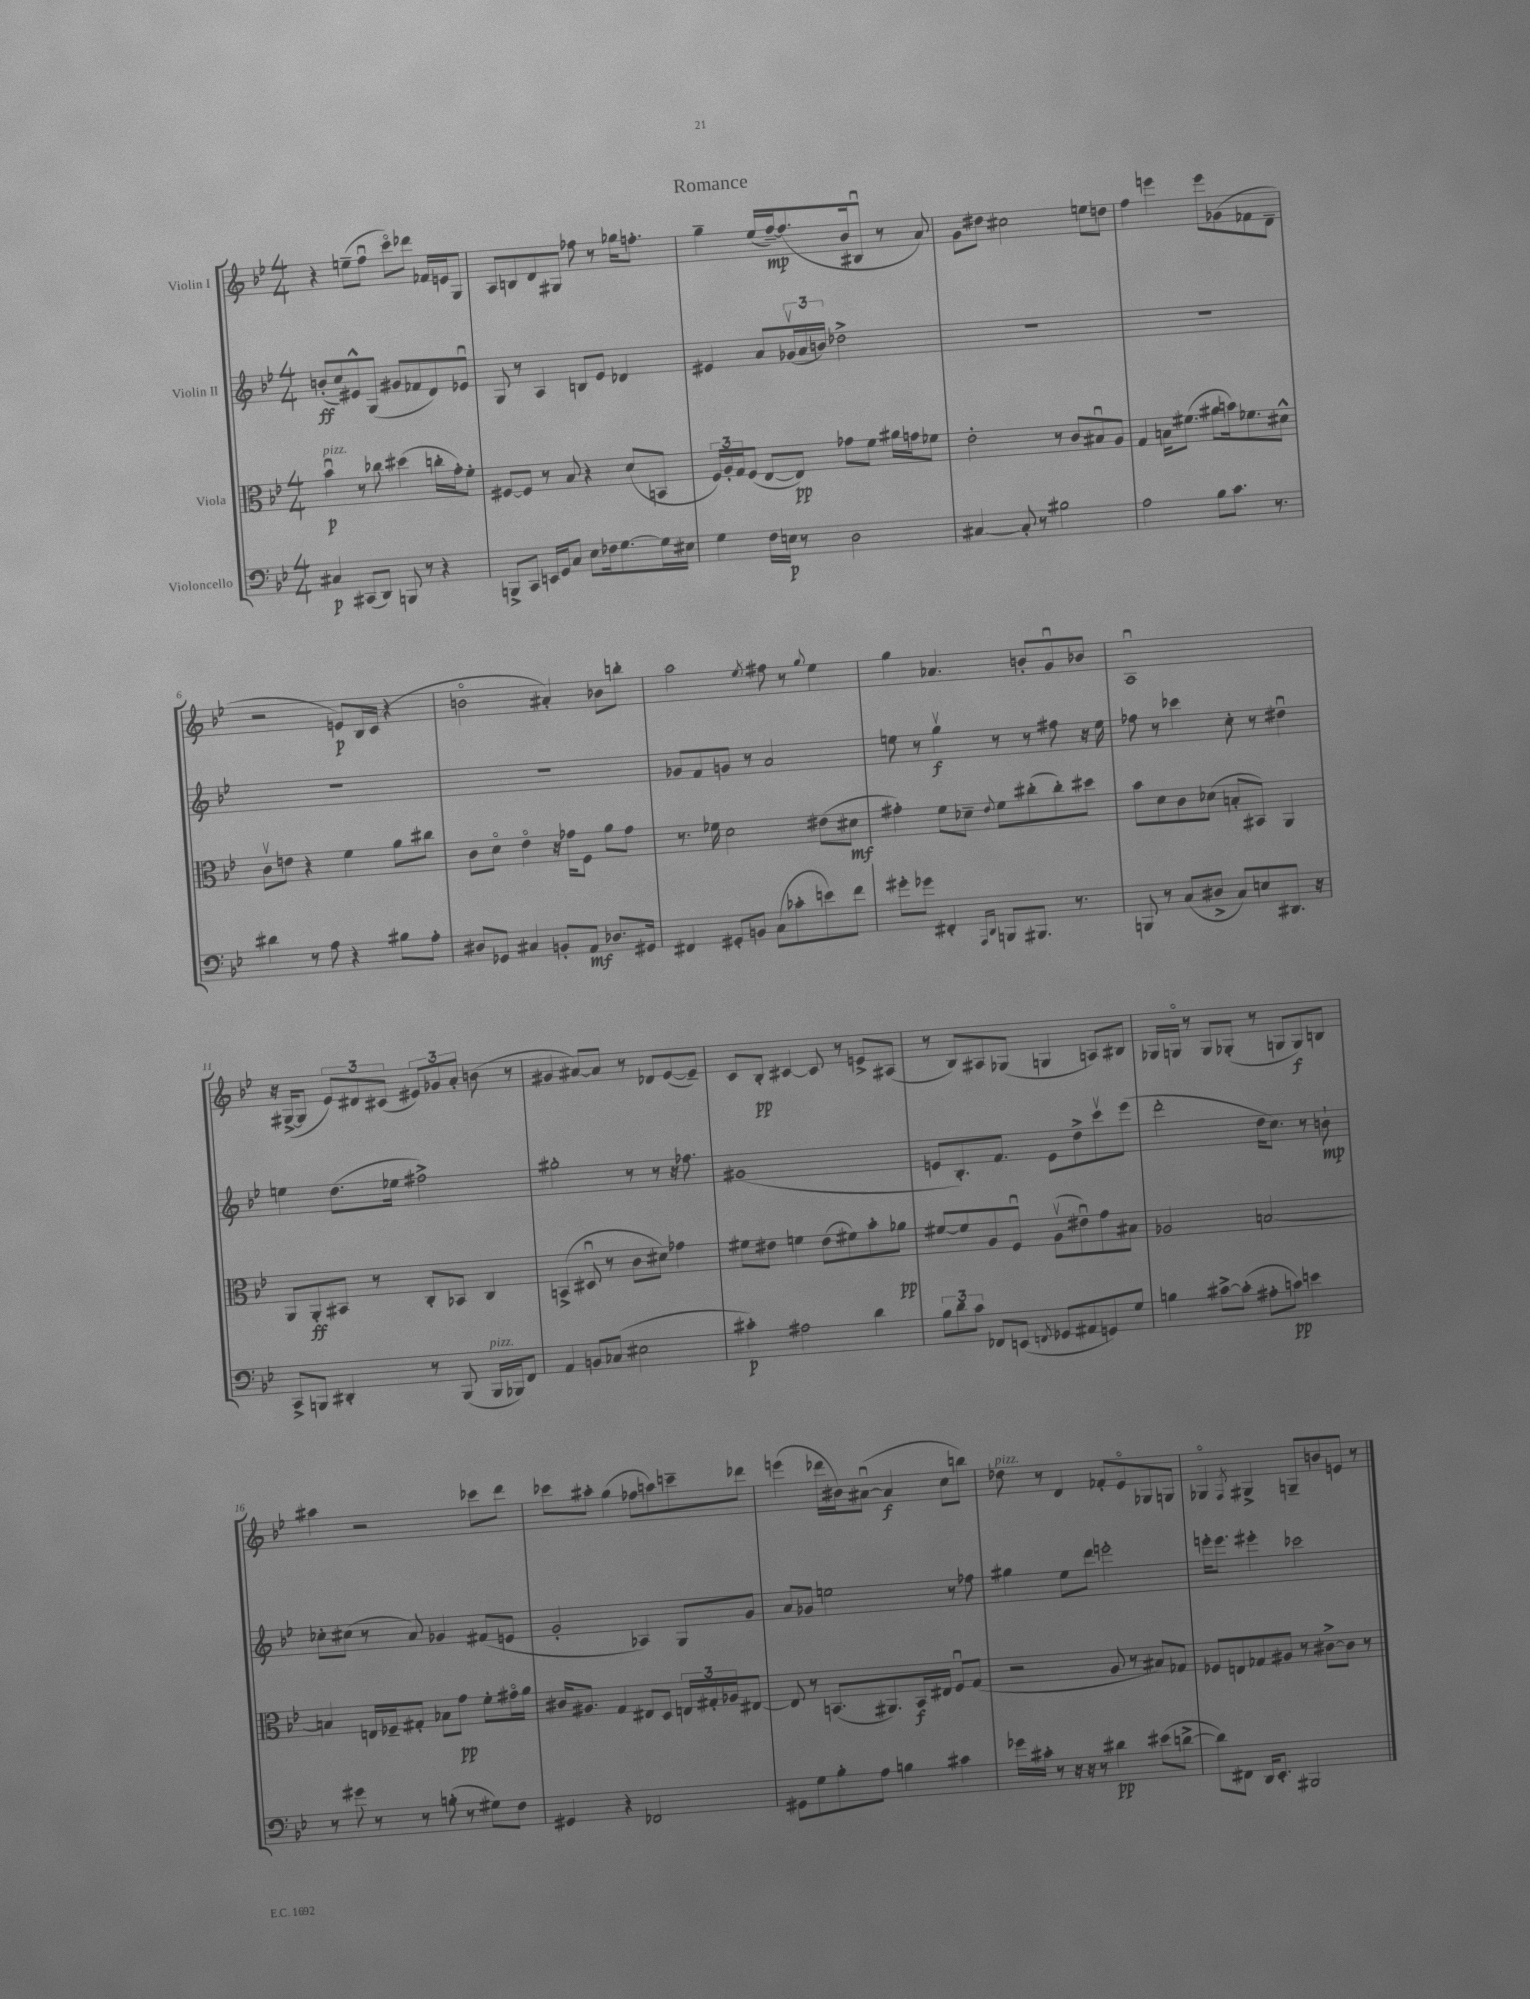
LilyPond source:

\header { title = "Romance" }
<<
\new StaffGroup <<
\new Staff = "s0" \with { instrumentName = "Violin I" } {
    \clef treble \key bes \major \numericTimeSignature \time 4/4
    r4 e''8--( f''8\downbow c'''8\flageolet) des'''8 fes'16 e'16 g8 |
    a8 b8 d'8 gis8 fes''8 r8 ges''16 f''8.-. |
    g''4-- ees''16( f''16~--\mp) f''8.( bes'16 bis8\downbow r8 a'8) |
    g'8 dis''8 cis''2 e''8 d''8 |
    f''4 e'''4 e'''8 ges'8( fes'8 d'8-- |
    r2 e'8\p) bes16 c'16( r4 |
    b'2\flageolet ais'4-.) bes'8 b''8-. |
    a''2 \acciaccatura { ees''8 } fis''8 r8 \appoggiatura { g''8 } ees''4 |
    g''4 aes'4. b'8-. g'8\downbow bes'8 |
    a1\downbow |
    r16 gis16~->( gis8 \tuplet 3/2 { ees'8) dis'8 cis'8( } \tuplet 3/2 { eis'8) ges'8 a'8-. } b'8( r8 |
    gis'4 ais'8~) ais'8 r8 des'8 ees'8~( ees'8--) |
    c'8 bes8-.\pp cis'4~ cis'8 r8 e'8-> ais8( |
    r8 bes8) ais8 ges8( g4 a8) bis8 |
    ges16 g16\flageolet r8 g8 ges8-.( r8 g8 g8\f) b8 |
    ais''4 r2 ces'''8 d'''8 |
    ces'''8 ais''8-. g''4( fes''8 a''8) c'''8-- des'''8 |
    e'''4( des'''16 bis'16) ais'8~\downbow( ais'4\f c''8 b''8) |
    des''8^\markup { \italic "pizz." } r8 d'4 fes'8-. ees'8\flageolet ges8 g8 |
    ges4\flageolet \acciaccatura { f8 } gis4-> g8-- b'8 e'8 r8 \bar "|." |
}
\new Staff = "s1" \with { instrumentName = "Violin II" } {
    \clef treble \key bes \major \numericTimeSignature \time 4/4
    b'8-.\ff( c''8) eis'8-^ g8( gis'8 fes'8 d'8) ees'8\downbow |
    g8 r8 a4 b8 ees'8 des'4 |
    eis'4 a'8 \tuplet 3/2 { ges'16\upbow( a'16 b'16) } des''2-> |
    R1 |
    R1 |
    R1 |
    R1 |
    ges'8 f'8 g'8 r8 a'2 |
    e''8 r8 g''4\upbow\f r8 r8 fis''8 r16 e''16 |
    fes''8 r8 ces'''4 c''8-. r8 dis''4\downbow |
    e''4 d''8.( ees''16 fis''2->) |
    gis''2-. r8 r8 r16 fes''8. |
    gis'1( |
    e'8 bes8.-.) f'8. e'8 d''8-> c'''8\upbow ees'''8( |
    d'''2-. d''16 c''8.) r8 b'8-!\mp |
    ces''8-. cis''8( r8 a'8) ges'4 fis'8( e'8 |
    g'2-. aes4) g8 g'8 |
    a'8 ges'8 e''2 r8 fes''8 |
    gis''4 ees''8 d'''8 e'''2-. |
    e'''16-. e'''8. eis'''4-. ces'''2 \bar "|." |
}
\new Staff = "s2" \with { instrumentName = "Viola" } {
    \clef alto \key bes \major \numericTimeSignature \time 4/4
    bes'4\downbow\p^\markup { \italic "pizz." } r8 ces''8 dis''4( c''16-. g'16-.) f'8-. |
    fis8~ fis8 r8 bes8 r4 d'8( b,8 |
    \tuplet 3/2 { f16) a16-. g16 } f8( ees8~ ees8\pp) ges'8 f'8 ais'16 g'16 fes'8 |
    ees'2-. r8 c'8 bis8\downbow a8 |
    g4 b16 fis'8.( ais'8 b'16) fes'8. dis'8-^ |
    c'8\upbow e'8 r4 f'4 a'8 cis''8 |
    c'8 d'8\flageolet ees'4\flageolet r16 ges'16 f8 a'8 ges'8 |
    r8. fes'16 d'2 eis'8( dis'8\mf |
    gis'4-.) f'8 des'8-- \appoggiatura { ees'8 } f'8 cis''8-.( cis''8-.) dis''8 |
    bes'8 d'8 c'8 des'8( b8-. bis,8) a,4 |
    a,8 a,8-.\ff bis,8 r8 c8-. bes,8 c4 |
    b,4->( dis8\downbow r8 c'8 dis'8) ges'4 |
    fis'8 eis'8 f'4 eis'8( fis'8) bes'8-. aes'8\pp |
    fis'8~ fis'8 a8 f8\downbow a8\upbow( eis'8\downbow) g'8 bis8 |
    aes2 b2~ |
    b4 e16 fes16-- gis8-. bes8 g'8\pp f'8-. gis'16\flageolet a'16 |
    cis'16 ais8. g4 eis8 d8 \tuplet 3/2 { e16 gis16-. aes16 } eis8~ |
    eis8 r8 b,8.( ais,8.) b,16\f eis16 f8\downbow g8( |
    r2 a8 r8 bis8) ges8 |
    fes8 e8 ges8 ais8 r8 cis'8~-> cis'8 r8 \bar "|." |
}
\new Staff = "s3" \with { instrumentName = "Violoncello" } {
    \clef bass \key bes \major \numericTimeSignature \time 4/4
    cis4\p cis,8( d,8) b,,8 r8 r4 |
    b,,8-> c,8 e,16 g,16 c8 ees8 fes16 g8.~ g16 eis16 |
    g4 f16 e16\p r8 d2 |
    cis4~ cis8-. r8 bis2 |
    a2 bes8 c'8. r8. |
    dis'4 r8 a8 r4 bis8 a8-. |
    dis8 ges,8 cis4 b,8-. a,8\mf des8. gis,16 |
    fis,4 gis,8-. b,8 c8( ces'8-. e'8) f'8 |
    gis'8-. ges'8 fis,4-. \grace { a,,16 d,16 } b,,8 bis,,8. r8. |
    b,,8 r8 c8( dis8-> c8) e8 dis,8. r16 |
    c,8-> b,,8 dis,4-. r8 b,,8( b,,16^\markup { \italic "pizz." } bes,,16) f,8 |
    a,4 b,8 ces8( eis2 |
    cis'4-.\p) ais2 d'4 |
    \tuplet 3/2 { bes8 d'8 c'8 } fes,8 e,8( \acciaccatura { f,8 } ges,8 ais,8 g,8) g8 |
    b4 cis'8~-> cis'8-.( ais8-. c'8\pp) e'4 |
    r8 gis'8 r8 r8 b8-.( r8 gis8) f8 |
    gis,4 r4 fes,2 |
    gis,8 g8 bes8-. a8 b4 cis'4 |
    ges'16 cis'16-. r8 r16 r16 r8 dis'4\pp eis'8( d'8~-> |
    d'8) fis,8 d,16 ees,8.-. bis,,2 \bar "|." |
}
>>
>>
